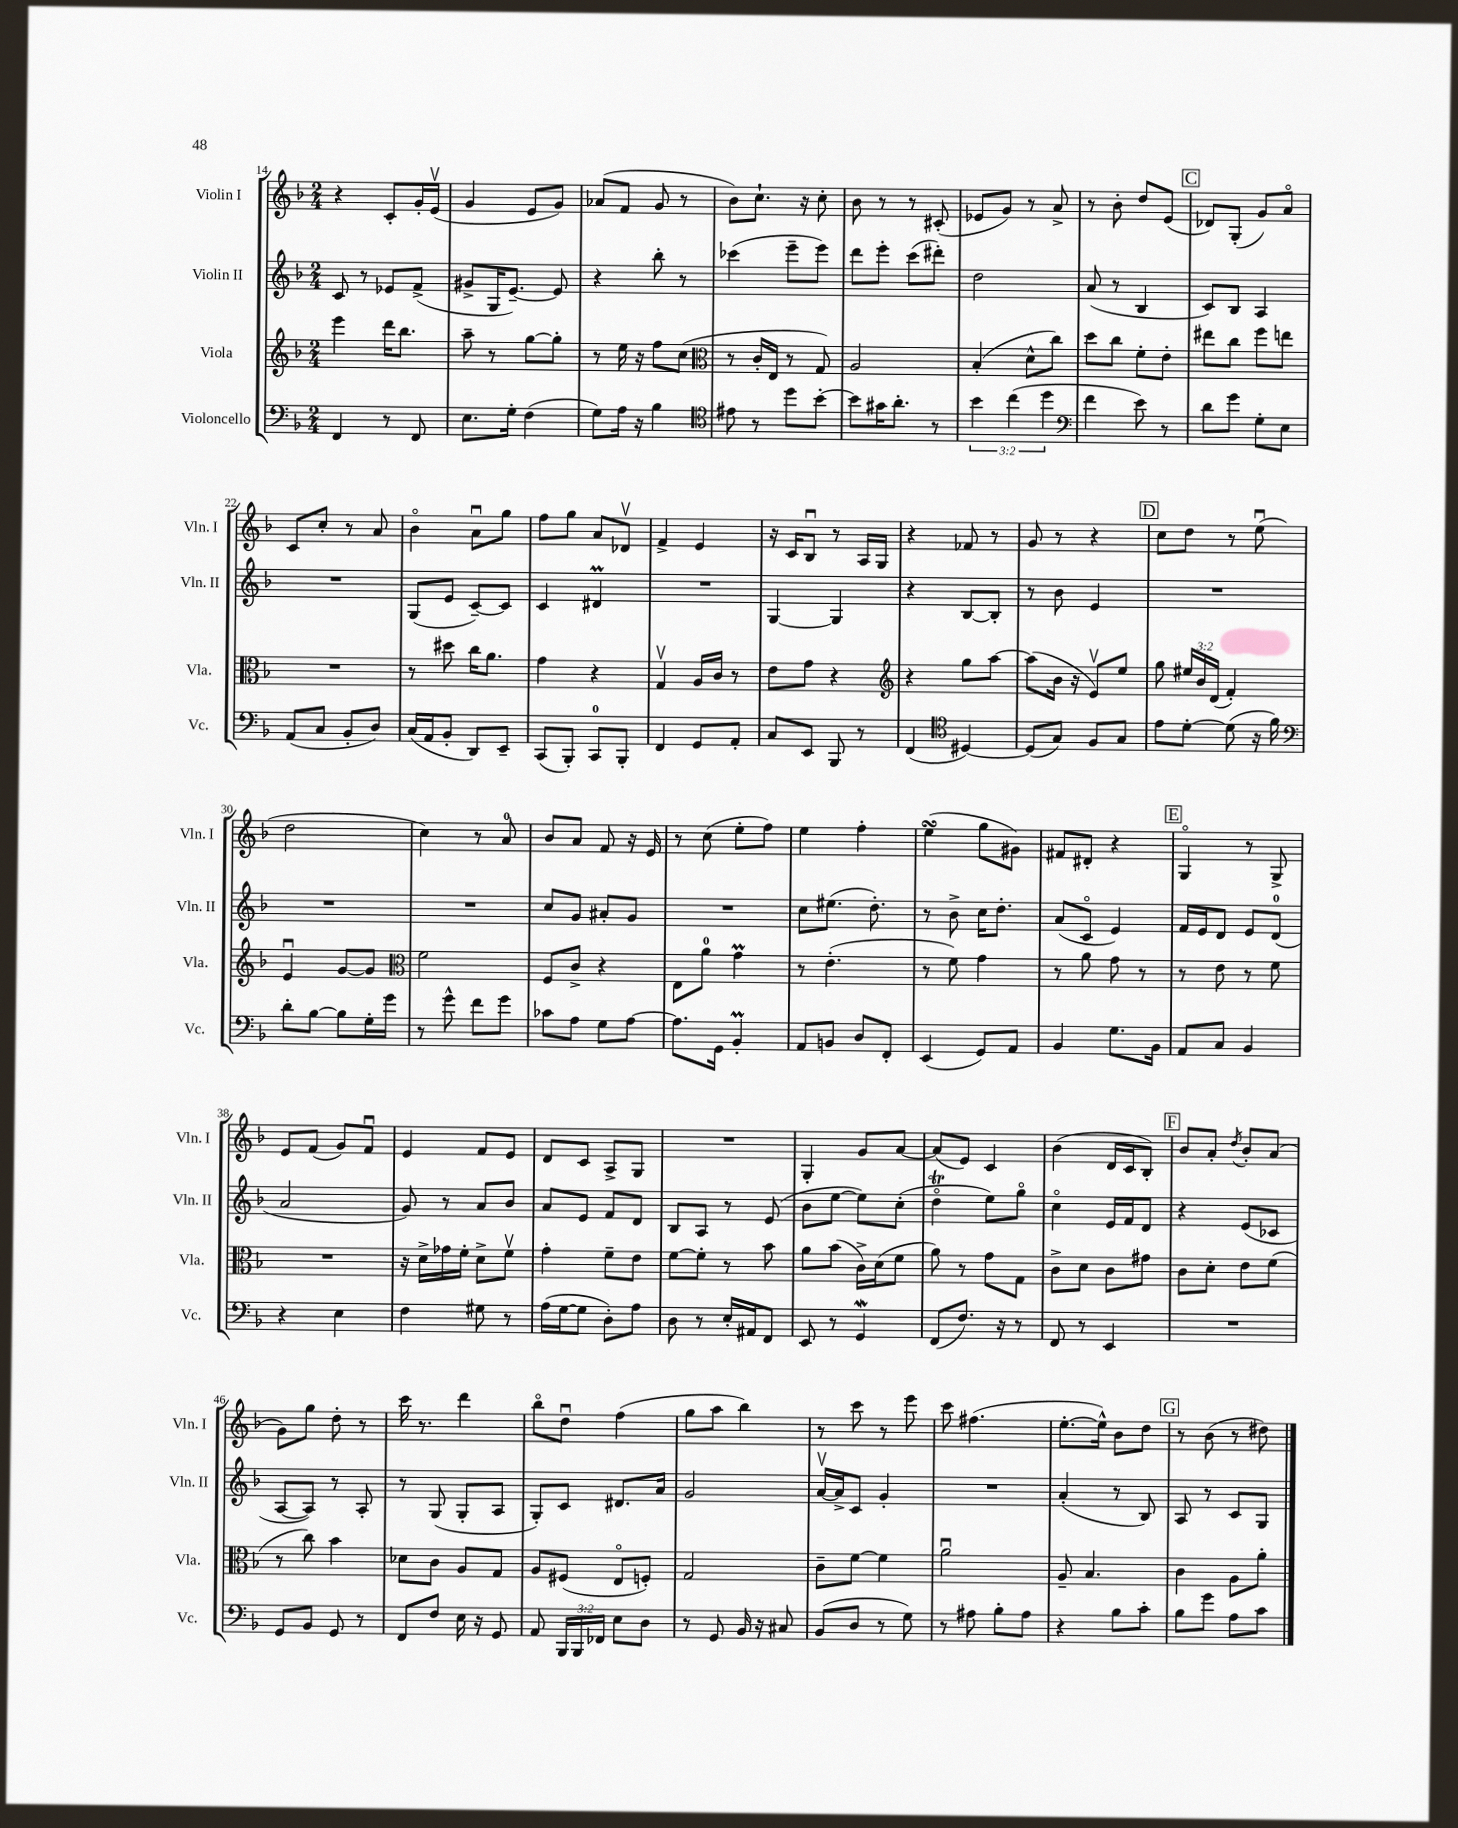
<<
\new StaffGroup <<
\new Staff = "s0" \with { instrumentName = "Violin I" shortInstrumentName = "Vln. I" } {
    \clef treble \key f \major \numericTimeSignature \time 2/4
    \autoBeamOff r4 c'8[-. g'16-. e'16]\upbow( |
    g'4 e'8[ g'8]) |
    aes'8[( f'8] g'8 r8 |
    bes'8[) c''8.]-! r16 c''8-. |
    bes'8 r8 r8 cis'8-.( |
    ees'8[ g'8]) r8 a'8-> |
    r8 bes'8-. d''8[ e'8]( |
    \mark \markup { \box "C" } des'8[) g8]-.( g'8[) a'8]\flageolet |
    c'8[ c''8]-. r8 a'8 |
    bes'4\flageolet a'8[\downbow g''8] |
    f''8[ g''8] a'8[ des'8]\upbow |
    f'4-> e'4 |
    r16 c'16[ bes8]\downbow r8 a16[ g16] |
    r4 fes'8 r8 |
    g'8 r8 r4 |
    \mark \markup { \box "D" } c''8[ d''8] r8 e''8\downbow( |
    d''2 |
    c''4) r8 a'8-0 |
    bes'8[ a'8] f'8 r16 e'16 |
    r8 c''8( e''8[-. f''8]) |
    e''4 f''4-. |
    e''4\turn( g''8[ gis'8]) |
    fis'8[ dis'8]-. r4 |
    \mark \markup { \box "E" } g4\flageolet r8 g8-> |
    e'8[ f'8]( g'8[) f'8]\downbow |
    e'4 f'8[ e'8] |
    d'8[ c'8] a8[-> g8] |
    R2 |
    g4-. g'8[ a'8]~ |
    a'8[( e'8]) c'4 |
    bes'4( d'16[ c'16 bes8]-.) |
    \mark \markup { \box "F" } bes'8[ a'8]-. \acciaccatura { d''8 } bes'8[-. a'8]( |
    g'8[) g''8] d''8-. r8 |
    c'''16 r8. d'''4 |
    bes''8[\flageolet d''8]\downbow f''4( |
    g''8[ a''8] bes''4) |
    r8 c'''8 r8 e'''8 |
    c'''8 fis''4.( |
    e''8.[~-. e''16]-^) bes'8[ d''8] |
    \mark \markup { \box "G" } r8 bes'8( r8 dis''8) \bar "|." |
}
\new Staff = "s1" \with { instrumentName = "Violin II" shortInstrumentName = "Vln. II" } {
    \clef treble \key f \major \numericTimeSignature \time 2/4
    \autoBeamOff c'8 r8 ees'8[ f'8]->( |
    gis'8[-> g16 e'8.]~--) e'8 |
    r4 bes''8-. r8 |
    ces'''4( e'''8[-- e'''8]) |
    d'''8[ e'''8]-. c'''8[( dis'''8]-.) |
    d''2 |
    a'8( r8 bes4 |
    \mark \markup { \box "C" } c'8[) bes8] a4 |
    R2 |
    g8[( e'8] c'8[~--) c'8] |
    c'4 dis'4\prall |
    R2 |
    g4~ g4 |
    r4 bes8[~ bes8]-. |
    r8 bes'8 e'4 |
    \mark \markup { \box "D" } R2 |
    R2 |
    R2 |
    c''8[ g'8] ais'8[-. g'8] |
    R2 |
    c''8[ eis''8.]( d''8.-.) |
    r8 bes'8-> c''16[ d''8.]-. |
    a'8[( c'8]\flageolet e'4) |
    \mark \markup { \box "E" } f'16[ e'16 d'8] e'8[ d'8]-0( |
    a'2 |
    g'8) r8 a'8[ bes'8] |
    a'8[ e'8] f'8[ d'8] |
    bes8[ a8] r8 e'8( |
    bes'8[ e''8]~ e''8[) c''8]-.( |
    d''4\flageolet\trill e''8[) g''8]\flageolet |
    c''4\flageolet e'16[ f'16 d'8] |
    \mark \markup { \box "F" } r4 e'8[( ces'8] |
    a8[~ a8]) r8 a8-. |
    r8 g8( g8[-. a8] |
    g8[-.) c'8] dis'8.[ a'16] |
    g'2 |
    a'16[~\upbow a'16-> c'8] g'4-. |
    R2 |
    a'4-.( r8 bes8) |
    \mark \markup { \box "G" } a8 r8 c'8[ g8] \bar "|." |
}
\new Staff = "s2" \with { instrumentName = "Viola" shortInstrumentName = "Vla." } {
    \clef treble \key f \major \numericTimeSignature \time 2/4 \override Staff.TupletNumber.text = #tuplet-number::calc-fraction-text
    \autoBeamOff e'''4 d'''16[ bes''8.] |
    a''8-- r8 g''8[~ g''8]-. |
    r8 e''16 r16 f''8[ c''8]( |
    \clef alto r8 c'16[-. e16] r8 g8) |
    a2 |
    bes4-.( d'8[-^ c''8]) |
    d''8[ c''8] f'8[-. e'8]-. |
    \mark \markup { \box "C" } eis''8[ c''8] f''8[ e''8] |
    R2 |
    r8 dis''8 c''16[ a'8.] |
    g'4 r4 |
    g4\upbow a16[ c'16] r8 |
    e'8[ g'8] r4 |
    \clef treble r4 g''8[ a''8]~ |
    a''8[( bes'16] r16 e'8[\upbow) e''8] |
    \mark \markup { \box "D" } g''8 \tuplet 3/2 { eis''16[ bes'16 d'16]( } f'4-.) |
    e'4\downbow g'8[~ g'8] |
    \clef alto f'2 |
    f8[ c'8]-> r4 |
    e8[ a'8]-0 g'4\prall |
    r8 e'4.-.( |
    r8 f'8) g'4 |
    r8 a'8 g'8 r8 |
    \mark \markup { \box "E" } r8 e'8 r8 f'8 |
    R2 |
    r16 d'16[-> ges'16 f'16]-. d'8[-> f'8]\upbow |
    g'4-. f'8[-- e'8] |
    f'8[~ f'8]-. r8 bes'8 |
    a'8[ bes'8]( c'16[->) d'16( f'8] |
    a'8) r8 g'8[ g8] |
    c'8[-> d'8] c'8[ gis'8] |
    \mark \markup { \box "F" } c'8[ d'8]-. e'8[ f'8]( |
    r8 c''8) bes'4 |
    des'8[ c'8] a8[ g8] |
    a8[ fis8]( e8[\flageolet f8]-.) |
    g2 |
    c'8[-- f'8]~ f'4 |
    a'2\downbow |
    a8-- bes4. |
    \mark \markup { \box "G" } c'4 a8[ a'8]-. \bar "|." |
}
\new Staff = "s3" \with { instrumentName = "Violoncello" shortInstrumentName = "Vc." } {
    \clef bass \key f \major \numericTimeSignature \time 2/4 \override Staff.TupletNumber.text = #tuplet-number::calc-fraction-text
    \autoBeamOff f,4 r8 f,8 |
    e8.[ g16]-. f4( |
    g8[) a16] r16 bes4 |
    \clef tenor eis'8 r8 d''8[ bes'8]~-. |
    bes'8[ gis'16 a'8.]-. r8 |
    \tuplet 3/2 { bes'4 c''4( d''4 } |
    \clef bass f'4 e'8) r8 |
    \mark \markup { \box "C" } d'8[ g'8] g8[-. e8] |
    a,8[( c8] bes,8[-. d8]) |
    c16[( a,16 bes,8]-. d,8[) e,8]-- |
    c,8[( bes,,8]-.) c,8[-0 bes,,8]-. |
    f,4 g,8[ a,8]-. |
    c8[ e,8] bes,,8 r8 |
    f,4( \clef tenor dis4~) |
    dis8[( g8]) f8[ g8] |
    \mark \markup { \box "D" } e'8[ d'8]~-. d'8( r16 f'16) |
    \clef bass d'8[-. bes8]~ bes8[ g16-. g'16] |
    r8 g'8-^ f'8[ g'8] |
    ces'8[ a8] g8[ a8]~ |
    a8.[ g,16] bes,4-.\prall |
    a,8[ b,8] d8[ f,8]-. |
    e,4( g,8[) a,8] |
    bes,4 g8.[ bes,16] |
    \mark \markup { \box "E" } a,8[ c8] bes,4 |
    r4 e4 |
    f4 gis8 r8 |
    a16[( g16~ g8] d8[-.) a8] |
    d8 r8 e16[-. ais,16 f,8] |
    e,8 r8 g,4\mordent |
    f,8[( f8.]) r16 r8 |
    f,8 r8 e,4 |
    \mark \markup { \box "F" } R2 |
    g,8[ bes,8] g,8 r8 |
    f,8[ f8] e16 r16 g,8 |
    a,8 \tuplet 3/2 { bes,,16[ bes,,16 fes,16] } e8[ d8] |
    r8 g,8 bes,16 r16 cis8 |
    bes,8[( d8] r8 g8) |
    r8 ais8 bes8[-. ais8] |
    r4 bes8[ c'8]-. |
    \mark \markup { \box "G" } bes8[ g'8] a8[ c'8] \bar "|." |
}
>>
>>
\layout { \context { \Score currentBarNumber = #14 } }
